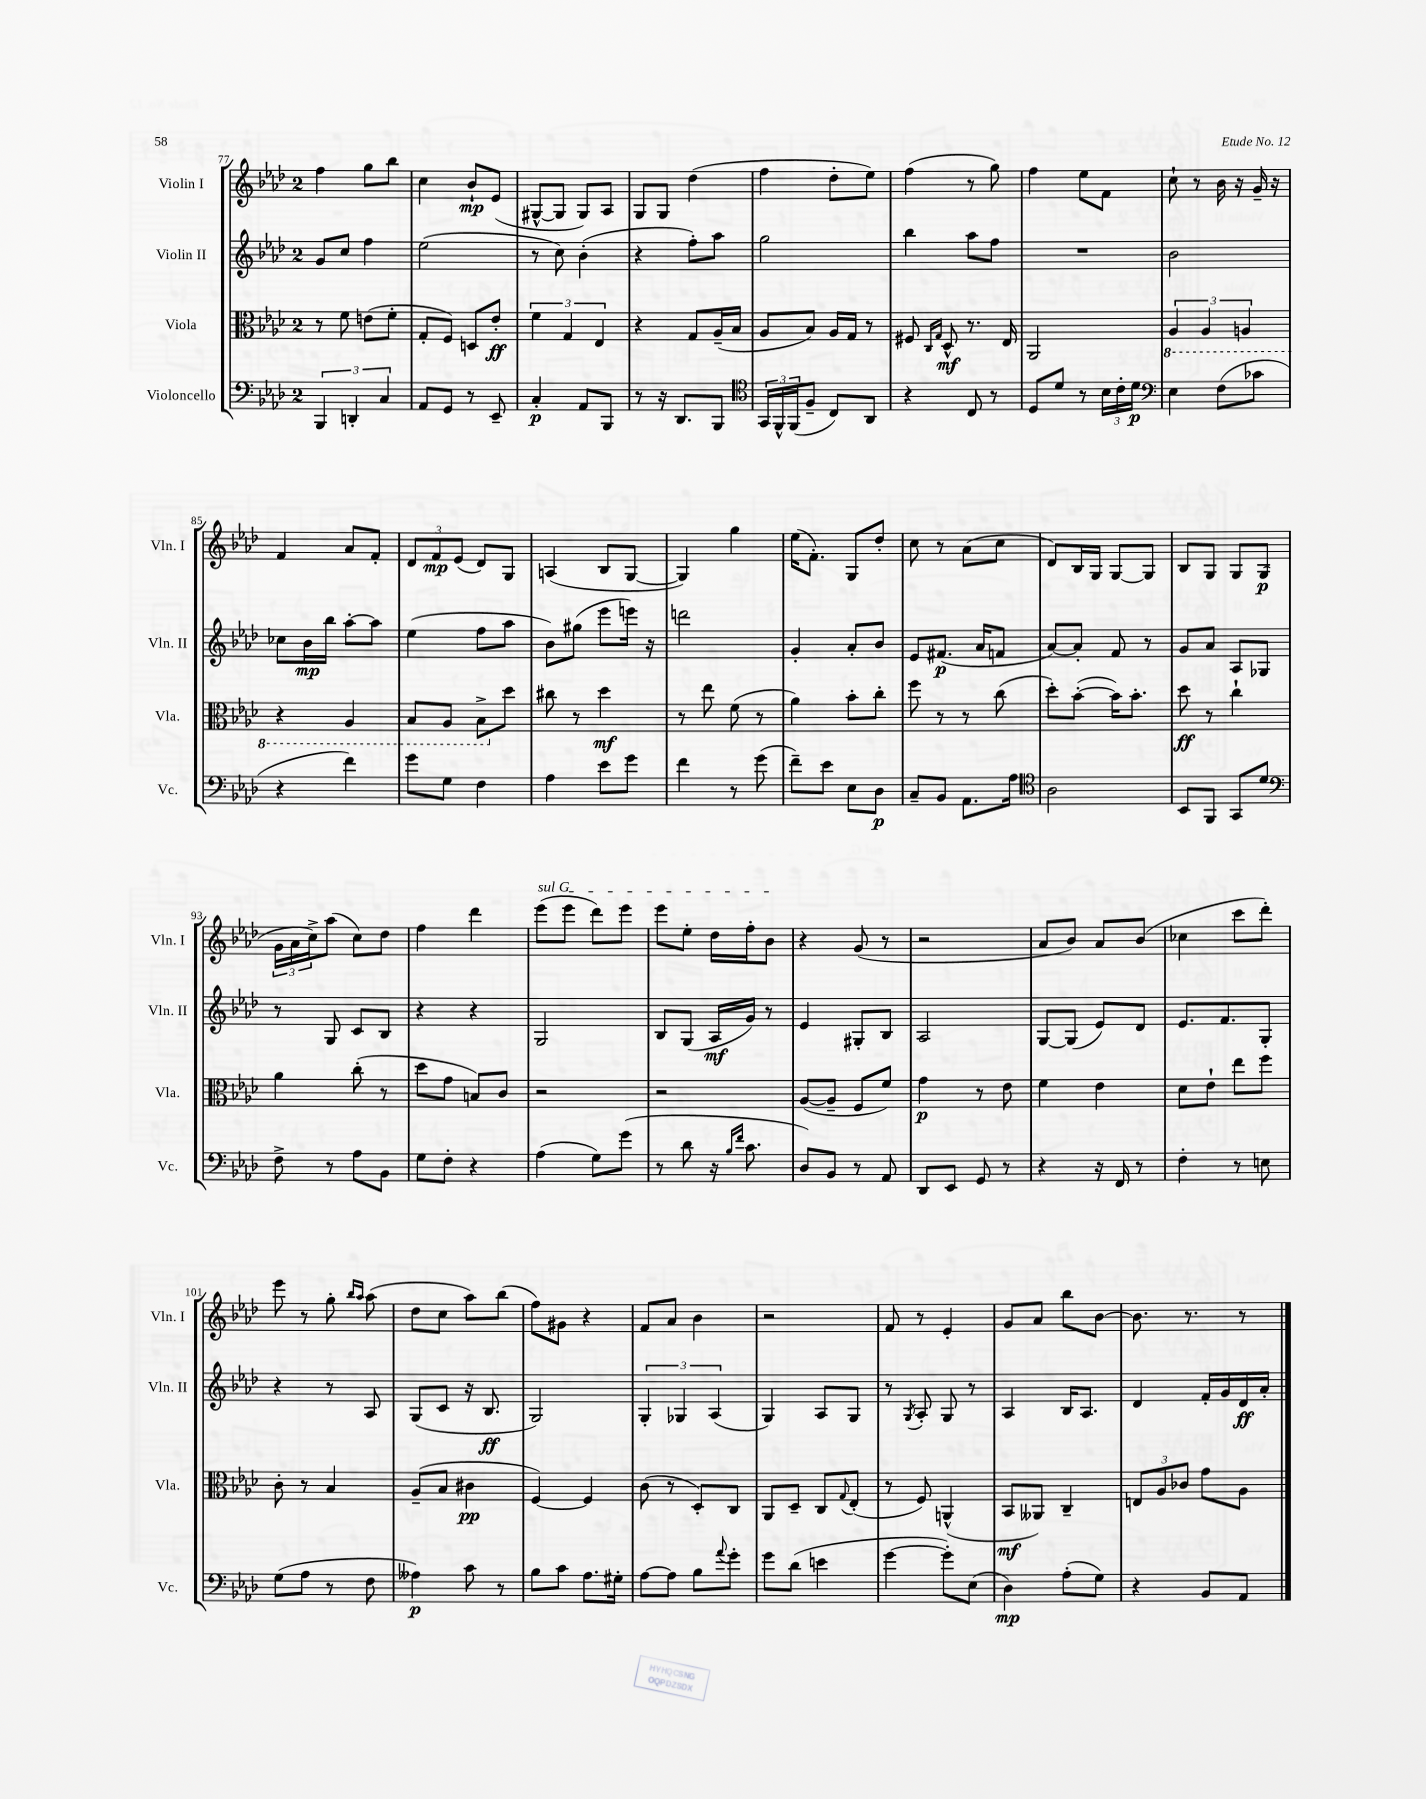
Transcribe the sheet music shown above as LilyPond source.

<<
\new StaffGroup <<
\new Staff = "s0" \with { instrumentName = "Violin I" shortInstrumentName = "Vln. I" } {
    \clef treble \key aes \major \once \override Staff.TimeSignature.style = #'single-digit \time 2/4
    f''4 g''8 bes''8 |
    c''4 bes'8-!\mp ees'8( |
    gis8~-^ gis8 gis8) aes8 |
    g8 g8 des''4( |
    f''4 des''8-. ees''8) |
    f''4( r8 g''8) |
    f''4 ees''8 f'8 |
    c''8-! r8 bes'16 r16 g'16-- r16 |
    f'4 aes'8 f'8-. |
    \tuplet 3/2 { des'8 f'8\mp ees'8( } des'8) g8 |
    a4( bes8 g8~ |
    g4) g''4 |
    ees''16( f'8.-.) g8 des''8-. |
    c''8 r8 aes'8( c''8 |
    des'8) bes16 g16 g8~ g8 |
    bes8 g8 g8 g8\p( |
    \tuplet 3/2 { g'16 aes'16 c''16->) } aes''8( c''8) des''8 |
    f''4 des'''4 |
    \once \override TextSpanner.bound-details.left.text = \markup { \italic "sul G" } ees'''8\startTextSpan( ees'''8 des'''8) ees'''8 |
    ees'''8 ees''8-. des''16 f''16-. bes'8\stopTextSpan |
    r4 g'8( r8 |
    r2 |
    aes'8 bes'8) aes'8 bes'8( |
    ces''4 c'''8 des'''8-.) |
    ees'''8 r8 g''8-. \grace { bes''16 aes''16 } aes''8( |
    des''8 c''8 aes''8) bes''8( |
    f''8) gis'8 r4 |
    f'8 aes'8 bes'4 |
    r2 |
    f'8 r8 ees'4-. |
    g'8 aes'8 bes''8 bes'8~ |
    bes'8. r8. r8 \bar "|." |
}
\new Staff = "s1" \with { instrumentName = "Violin II" shortInstrumentName = "Vln. II" } {
    \clef treble \key aes \major \once \override Staff.TimeSignature.style = #'single-digit \time 2/4
    g'8 c''8 f''4 |
    ees''2( |
    r8 c''8) bes'4-.( |
    r4 f''8-.) aes''8 |
    g''2 |
    bes''4 aes''8 f''8 |
    R2 |
    bes'2 |
    ces''8 bes'16\mp bes''16 aes''8~-. aes''8 |
    ees''4( f''8 aes''8 |
    bes'8) gis''8( ees'''8 e'''16) r16 |
    d'''2 |
    g'4-. aes'8-. bes'8 |
    ees'8 fis'8.\p( aes'16 f'8 |
    aes'8~) aes'8-. f'8 r8 |
    g'8 aes'8 aes8 ges8 |
    r8 g8 c'8 bes8 |
    r4 r4 |
    g2 |
    bes8 g8( aes16\mf g'16) r8 |
    ees'4 gis8-. bes8 |
    aes2 |
    g8~ g8( ees'8) des'8 |
    ees'8. f'8. g8-. |
    r4 r8 aes8 |
    g8( c'8 r16 bes8.\ff |
    g2) |
    \tuplet 3/2 { g4-. ges4 aes4( } |
    g4) aes8 g8 |
    r8 \acciaccatura { g8 } aes8-. g8 r8 |
    aes4 bes16 aes8. |
    des'4 f'16-. g'16 des'16\ff aes'16-. \bar "|." |
}
\new Staff = "s2" \with { instrumentName = "Viola" shortInstrumentName = "Vla." } {
    \clef alto \key aes \major \once \override Staff.TimeSignature.style = #'single-digit \time 2/4
    r8 f'8 e'8( f'8-. |
    g8-. f8) d8 ees'8-.\ff |
    \tuplet 3/2 { f'4 g4 ees4 } |
    r4 g8 aes16--( bes16 |
    aes8 bes8) aes16 g16 r8 |
    fis8 \grace { c16 g16 } des8-^\mf r8. ees16 |
    aes,2 |
    \tuplet 3/2 { \ottava #-1 aes,4 aes,4 a,4 } |
    r4 aes,4 |
    bes,8 aes,8 bes,8-> \ottava #0 des''8 |
    cis''8 r8 des''4\mf |
    r8 ees''8 f'8( r8 |
    aes'4) bes'8-. c''8-. |
    f''8 r8 r8 c''8( |
    des''8-.) bes'8~-.( bes'16) bes'8.-. |
    des''8\ff r8 c''4-! |
    aes'4 c''8-.( r8 |
    des''8 g'8 b8) c'8 |
    r2 |
    r2 |
    aes8~( aes8-- f8 f'8) |
    g'4\p r8 ees'8 |
    f'4 ees'4 |
    des'8 ees'8-! ees''8 f''8 |
    c'8-. r8 bes4 |
    aes8--( bes8 cis'4\pp |
    f4~) f4 |
    c'8( r8 des8-.) c8 |
    aes,8 des8-- c8 \appoggiatura { g8 } ees8-.( |
    r8 f8) a,4-^( |
    bes,8\mf aeses,8) c4-- |
    \tuplet 3/2 { e8 aes8 ces'8 } g'8 aes8 \bar "|." |
}
\new Staff = "s3" \with { instrumentName = "Violoncello" shortInstrumentName = "Vc." } {
    \clef bass \key aes \major \once \override Staff.TimeSignature.style = #'single-digit \time 2/4
    \tuplet 3/2 { bes,,4 d,4-. c4 } |
    aes,8 g,8 r8 ees,8-- |
    c4-.\p aes,8 bes,,8 |
    r8 r16 des,8. bes,,8 |
    \clef tenor \tuplet 3/2 { g,16 f,16-^ f,16( } f8-- c8) aes,8 |
    r4 c8 r8 |
    des8 des'8 r8 \tuplet 3/2 { bes16 c'16-. des'16\p } |
    \clef bass ees4 f8( ces'8 |
    r4 f'4) |
    g'8 g8 f4 |
    aes4 ees'8 g'8 |
    f'4 r8 g'8( |
    f'8--) ees'8 ees8 des8\p |
    c8-- bes,8 aes,8. aes16 |
    \clef tenor aes2 |
    bes,8 f,8 g,8 des'8 |
    \clef bass f8-> r8 aes8 bes,8 |
    g8 f8-. r4 |
    aes4( g8) g'8( |
    r8 des'8 r16 \grace { bes16 f'16 } c'8. |
    des8) bes,8 r8 aes,8 |
    des,8 ees,8 g,8 r8 |
    r4 r16 f,16 r8 |
    f4-. r8 e8 |
    g8( aes8 r8 f8 |
    aeses4\p) c'8 r8 |
    bes8 c'8 aes8. gis16-. |
    aes8~ aes8 bes8 \appoggiatura { aes'8 } g'8-. |
    g'8 des'8( e'4 |
    g'4~ g'8-.) ees8( |
    des4\mp) aes8-.( g8) |
    r4 bes,8 aes,8 \bar "|." |
}
>>
>>
\layout { \context { \Score currentBarNumber = #77 } }
